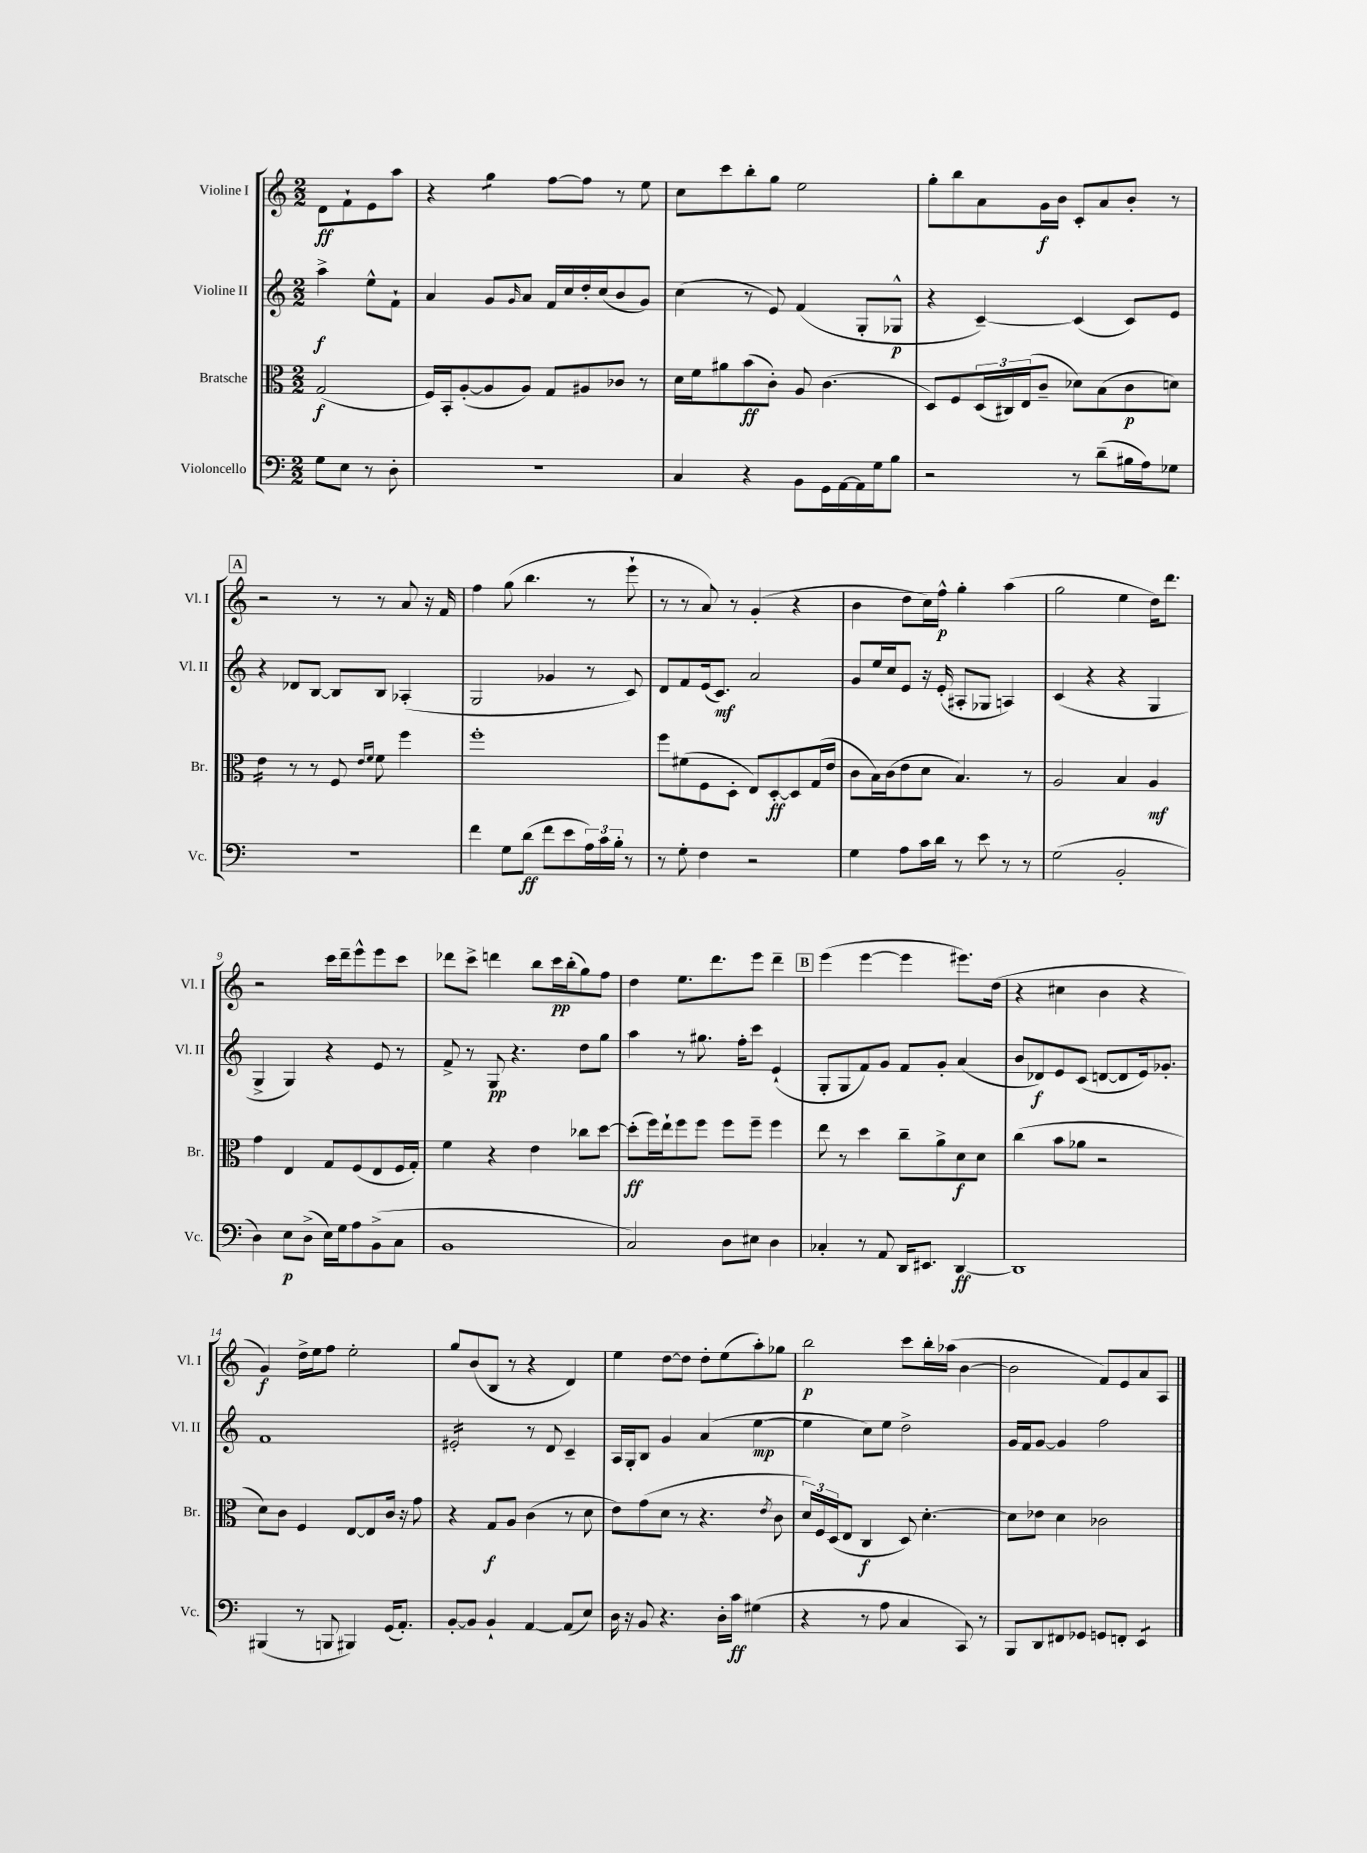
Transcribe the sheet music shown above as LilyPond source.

<<
\new StaffGroup <<
\new Staff = "s0" \with { instrumentName = "Violine I" shortInstrumentName = "Vl. I" } {
    \clef treble \key c \major \numericTimeSignature \time 2/2 \partial 2
    d'8\ff f'8-! e'8 a''8 |
    r4 g''4:8 f''8~ f''8 r8 e''8 |
    c''8 c'''8 b''8-. g''8 e''2 |
    g''8-. b''8 a'8 g'16\f b'16 c'8-. a'8 b'8-. r8 |
    \mark \markup { \box "A" } r2 r8 r8 a'8 r16 f'16 |
    f''4 g''8( b''4. r8 e'''8-! |
    r8 r8 a'8) r8 g'4-.( r4 |
    b'4 d''8 c''16) f''16-^\p g''4-. a''4( |
    g''2 e''4 d''16) d'''8. |
    r2 c'''16 d'''16-- e'''8-^ e'''8 c'''8 |
    des'''8 c'''8-> d'''4 b''8 c'''16\pp b''16-.( g''8) f''8 |
    d''4 e''8. d'''8. e'''8 d'''4-- |
    \mark \markup { \box "B" } e'''4( e'''4~ e'''4 eis'''8.) d''16( |
    r4 cis''4 b'4 r4 |
    g'4\f) d''16-> e''16 f''8 e''2-. |
    g''8 b'8( b8 r8 r4 d'4) |
    e''4 d''8~ d''8 d''8-. e''8( a''8-.) ges''8 |
    b''2\p c'''8 b''16-. aes''16( b'4~ |
    b'2 f'8) e'8 a'8 a8 \bar "|." |
}
\new Staff = "s1" \with { instrumentName = "Violine II" shortInstrumentName = "Vl. II" } {
    \clef treble \key c \major \numericTimeSignature \time 2/2 \partial 2
    a''4->\f e''8-^ f'8-! |
    a'4 g'8 \grace { g'16 } a'8 f'16 c''16 d''16-. c''16( b'8 g'8) |
    c''4( r8 e'8) f'4( g8-. ges8-^\p |
    r4 c'4~--) c'4( c'8) e'8 |
    \mark \markup { \box "A" } r4 des'8 b8~ b8 b8 aes4-.( |
    g2 ges'4 r8 c'8) |
    d'8 f'8 e'16( c'8.\mf) a'2 |
    g'8 e''16 c''16 e'8 r16 e'16-.( ais8-. ges8 a4) |
    c'4( r4 r4 g4 |
    g4-> g4) r4 e'8 r8 |
    f'8-> r8 g8\pp r4. d''8 g''8 |
    a''4 r8 gis''8. f''16-. c'''8 e'4-!( |
    \mark \markup { \box "B" } g8-. g8 f'8) g'8 f'8 g'8-. a'4( |
    b'8 des'8\f) e'8 c'8( d'8~ d'8 e'16) ges'8.-. |
    f'1 |
    eis'2:16-. r8 d'8 c'4-- |
    a16 g16-. b8 g'4 a'4( e''4~\mp |
    e''4 c''8) e''8 d''2-> |
    g'16 f'16 g'8~ g'4 f''2 \bar "|." |
}
\new Staff = "s2" \with { instrumentName = "Bratsche" shortInstrumentName = "Br." } {
    \clef alto \key c \major \numericTimeSignature \time 2/2 \partial 2
    g2\f( |
    f16) b,16-. a8~-.( a8 a8) g8 ais8 ces'8 r8 |
    d'16 f'16 ais'8 b'8\ff( c'8-.) a8 c'4.( |
    d8) f8 \tuplet 3/2 { d16( cis16) e16( } c'8-- des'8) b8( c'8\p d'8) |
    \mark \markup { \box "A" } e'4:16 r8 r8 f8 \grace { e'16 f'16 } f'8 f''4 |
    f''1-. |
    f''8 fis'8( f8 d8-. e8) d8~-.\ff d8 g16( e'16 |
    c'8 b16) c'16( e'8 d'8 b4.) r8 |
    a2 b4 a4\mf |
    g'4 e4 g8 f8( e8 f16 g16-.) |
    f'4 r4 e'4 ces''8 d''8~ |
    d''8-.\ff( f''16) e''16-! f''8 f''8 f''8 f''8-- f''4 |
    \mark \markup { \box "B" } e''8 r8 d''4 c''8-- a'8-> d'8\f d'8 |
    c''4( b'8 aes'8 r2 |
    d'8) c'8 f4 e8~ e8 c'16 r16 g'8 |
    r4 g8\f a8 c'4( r8 d'8 |
    e'8) g'8( d'8 r8 r4. \acciaccatura { e'8 } c'8 |
    \tuplet 3/2 { d'16) f16 d16( } e8 c4\f d8) d'4.~-. |
    d'8 ees'8 d'4 ces'2 \bar "|." |
}
\new Staff = "s3" \with { instrumentName = "Violoncello" shortInstrumentName = "Vc." } {
    \clef bass \key c \major \numericTimeSignature \time 2/2 \partial 2
    g8 e8 r8 d8-. |
    R1 |
    c4 r4 b,8 g,16 a,16~ a,16 g16 b8 |
    r2 r8 d'8--( bis16 a16) ges8 |
    \mark \markup { \box "A" } R1 |
    f'4 g8 d'8\ff( f'8 e'8 \tuplet 3/2 { a16) c'16 b16-. } r8 |
    r8 g8-. f4 r2 |
    g4 a8 c'16 d'16 r8 e'8 r8 r8 |
    g2( b,2-. |
    d4) e8\p d8->( e16) g16 a8 b,8->( c8 |
    b,1 |
    c2) d8 eis8 d4 |
    \mark \markup { \box "B" } ces4-. r8 a,8 d,16 eis,8. d,4~\ff |
    d,1 |
    bis,,4( r8 b,,8 bis,,4) g,16( a,8.-.) |
    b,8~-. b,8 b,4-! a,4~ a,8( e8) |
    d16 r16 b,8 r4. d16-. c'16\ff gis4( |
    r4 r8 a8 c4 c,8) r8 |
    b,,8 d,8 fis,8 ges,8 g,8 f,8-. e,4:8 \bar "|." |
}
>>
>>
